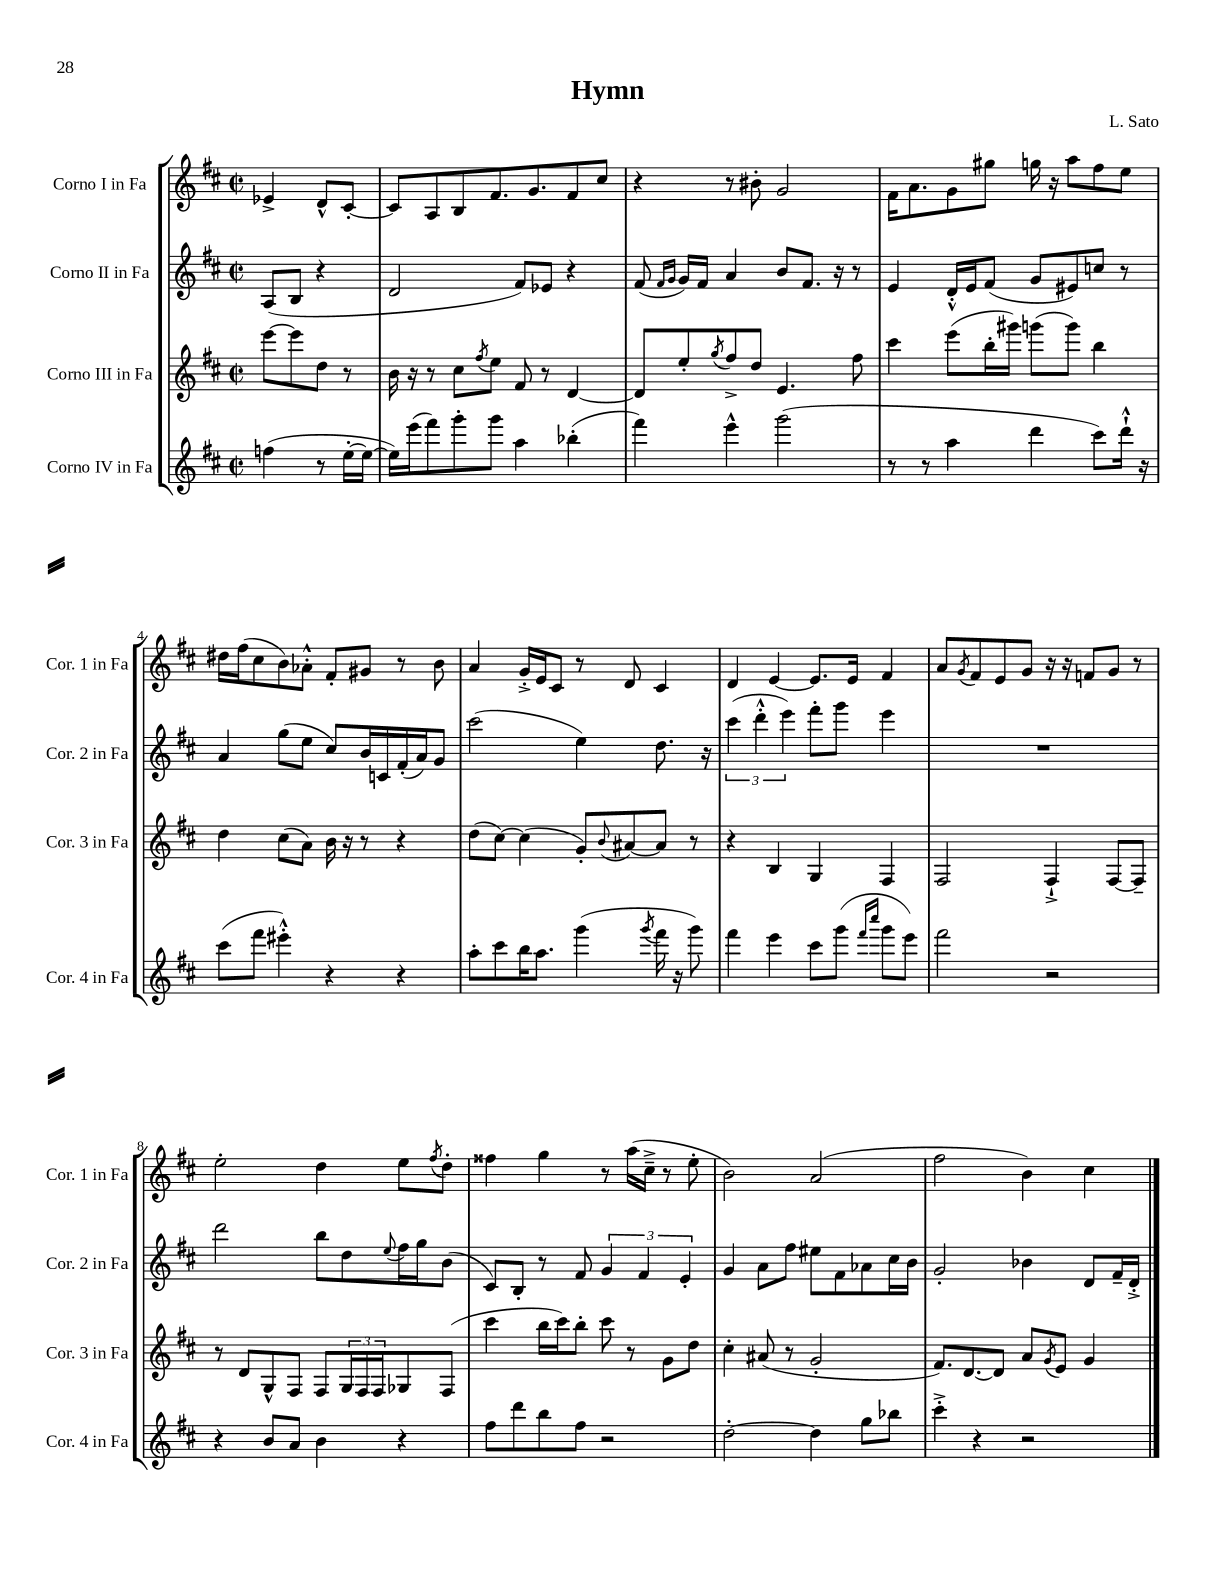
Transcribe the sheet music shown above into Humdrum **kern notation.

**kern	**kern	**kern	**kern
*part4	*part3	*part2	*part1
*staff4	*staff3	*staff2	*staff1
*I"Corno IV in Fa	*I"Corno III in Fa	*I"Corno II in Fa	*I"Corno I in Fa
*I'Cor. 4 in Fa	*I'Cor. 3 in Fa	*I'Cor. 2 in Fa	*I'Cor. 1 in Fa
*clefG2	*clefG2	*clefG2	*clefG2
*k[f#c#]	*k[f#c#]	*k[f#c#]	*k[f#c#]
*M2/2	*M2/2	*M2/2	*M2/2
*met(c|)	*met(c|)	*met(c|)	*met(c|)
=	=	=	=
(4ffn\	[8eee\L	(8A/L	4e-X^/
.	8eee\]	8B/J	.
8r	8dd\J	4r	8d^^/L
[16ee'\LL	8r	.	[8c#'/J
16ee\JJ_	.	.	.
=1	=1	=1	=1
16ee\LL])	16b\	2d/	8c#/L]
(16eee\J	16r	.	.
8fff#\)	8r	.	8A/
8ggg'\	8cc#\L	.	8B/
.	8qff#/	.	.
8ggg\J	8ee\J	.	8.f#/
4aa\	8f#/	8f#/L)	.
.	.	.	8.g/
.	8r	8e-X/J	.
(4bb-X'\	[4d/	4r	8f#/
.	.	.	8cc#/J
=2	=2	=2	=2
4fff#\)	8d/L]	(8f#/	4r
.	.	16qqf#/LL	.
.	.	16qqg/JJ	.
.	8ee'/	16g/LL)	.
.	.	16f#/JJ	.
.	8qgg/	.	.
4eee^^\	8ff#^/	4a/	8r
.	8dd/J	.	8b#X'\
(2ggg\	4.e/	8b/L	2g/
.	.	8.f#/J	.
.	.	16r	.
.	8ff#\	8r	.
=3	=3	=3	=3
8r	4ccc#\	4e/	16f#\KL
.	.	.	8.a\
8r	.	.	.
4aa\	(8eee\L	16d'^^/LL	8g\
.	.	16e/J	.
.	16bb'\L	(8f#/J	8gg#X\J
.	16ggg#X\JJ)	.	.
4ddd\	(8gggn\L	8g/L	16ggn\
.	.	.	16r
.	8ggg\J)	8e#X/)	8aa\L
8ccc#\L)	4bb\	8ccn/J	8ff#\
16ddd`^^\Jk	.	8r	8ee\J
16r	.	.	.
!!LO:LB:g=z
=4	=4	=4	=4
(8ccc#\L	4dd\	4a/	16dd#X\LL
.	.	.	(16ff#\J
8fff#\J	.	.	8cc#\
4eee#X'^^\)	(8cc#\L	(8gg\L	8b\)
.	8a\J)	8ee\J	8a-X'^^\J
4r	16b\	8cc#/L)	8f#'/L
.	16r	.	.
.	8r	16b/L	8g#X/J
.	.	16cn/	.
4r	4r	(16f#'/	8r
.	.	16a/J)	.
.	.	8g/J	8b\
=5	=5	=5	=5
8aa'\L	(8dd\L	(2ccc#\	4a/
8ccc#\	[8cc#\J)	.	.
16bb\K	(4cc#\]	.	16g'^/LL
8.aa\J	.	.	16e/J
.	.	.	8c#/J
(4ggg\	8g'/L)	4ee\)	8r
.	8qqb/	.	.
.	[8a#X/	.	8d/
8qggg/	.	.	.
16fff#\	8a#/J]	8.dd\	4c#/
16r	.	.	.
8ggg\)	8r	.	.
.	.	16r	.
=6	=6	=6	=6
4fff#\	4r	(6ccc#\	4d/
.	.	6ddd'^^\	.
4eee\	4B/	.	[4e/
.	.	6eee\)	.
8ccc#\L	4G/	8fff#'\L	8.e/L]
(8ggg\J	.	8ggg\J	.
.	.	.	16e/Jk
16qqfff#/LL	.	.	.
16qqcccc#/JJ	.	.	.
8ggg\L	4F#/	4eee\	4f#/
8eee\J)	.	.	.
=7	=7	=7	=7
2fff#\	2F#/	1r	8a/L
.	.	.	8qg/
.	.	.	8f#/
.	.	.	8e/
.	.	.	8g/J
2r	4F#`^/	.	16r
.	.	.	16r
.	.	.	8fn/L
.	[8F#/L	.	8g/J
.	8F#~/J]	.	8r
!!LO:LB:g=z
=8	=8	=8	=8
4r	8r	2ddd\	2ee'\
.	8d/L	.	.
8b/L	8G^^/	.	.
8a/J	8F#/J	.	.
4b\	8F#/L	8bb\L	4dd\
.	24G/L	8dd\	.
.	24F#/	.	.
.	24F#/J	.	.
.	.	8qqee/	.
4r	8G-X/	16ff#\L	8ee\L
.	.	16gg\J	.
.	.	.	8qff#/
.	(8F#/J	(8b\J	8dd'\J
=9	=9	=9	=9
8ff#\L	4ccc#\	8c#/L)	4ff##X\
8ddd\	.	8B'/J	.
8bb\	16bb\LL	8r	4gg\
.	16ccc#\J)	.	.
8ff#\J	8bb'\J	8f#/	.
2r	8ccc#\	6g/	8r
.	8r	.	(16aa\LL
.	.	6f#/	.
.	.	.	16cc#~^\JJ
.	8g\L	.	8r
.	.	6e'/	.
.	8dd\J	.	8ee'\
=10	=10	=10	=10
[2dd'\	4cc#'\	4g/	2b\)
.	(8a#X/	8a\L	.
.	8r	8ff#\J	.
4dd\]	2g'/	8ee#X\L	(2a/
.	.	8f#\	.
8gg\L	.	8a-X\	.
8bb-X\J	.	16cc#\L	.
.	.	16b\JJ	.
=11	=11	=11	=11
4ccc#'^\	8.f#/L)	2g'/	2ff#\
.	[8.d/	.	.
4r	.	.	.
.	8d/J]	.	.
2r	8a/L	4b-X\	4b\)
.	8qg/	.	.
.	8e/J	.	.
.	4g/	8d/L	4cc#\
.	.	16f#~/L	.
.	.	16d'^/JJ	.
==	==	==	==
*-	*-	*-	*-
